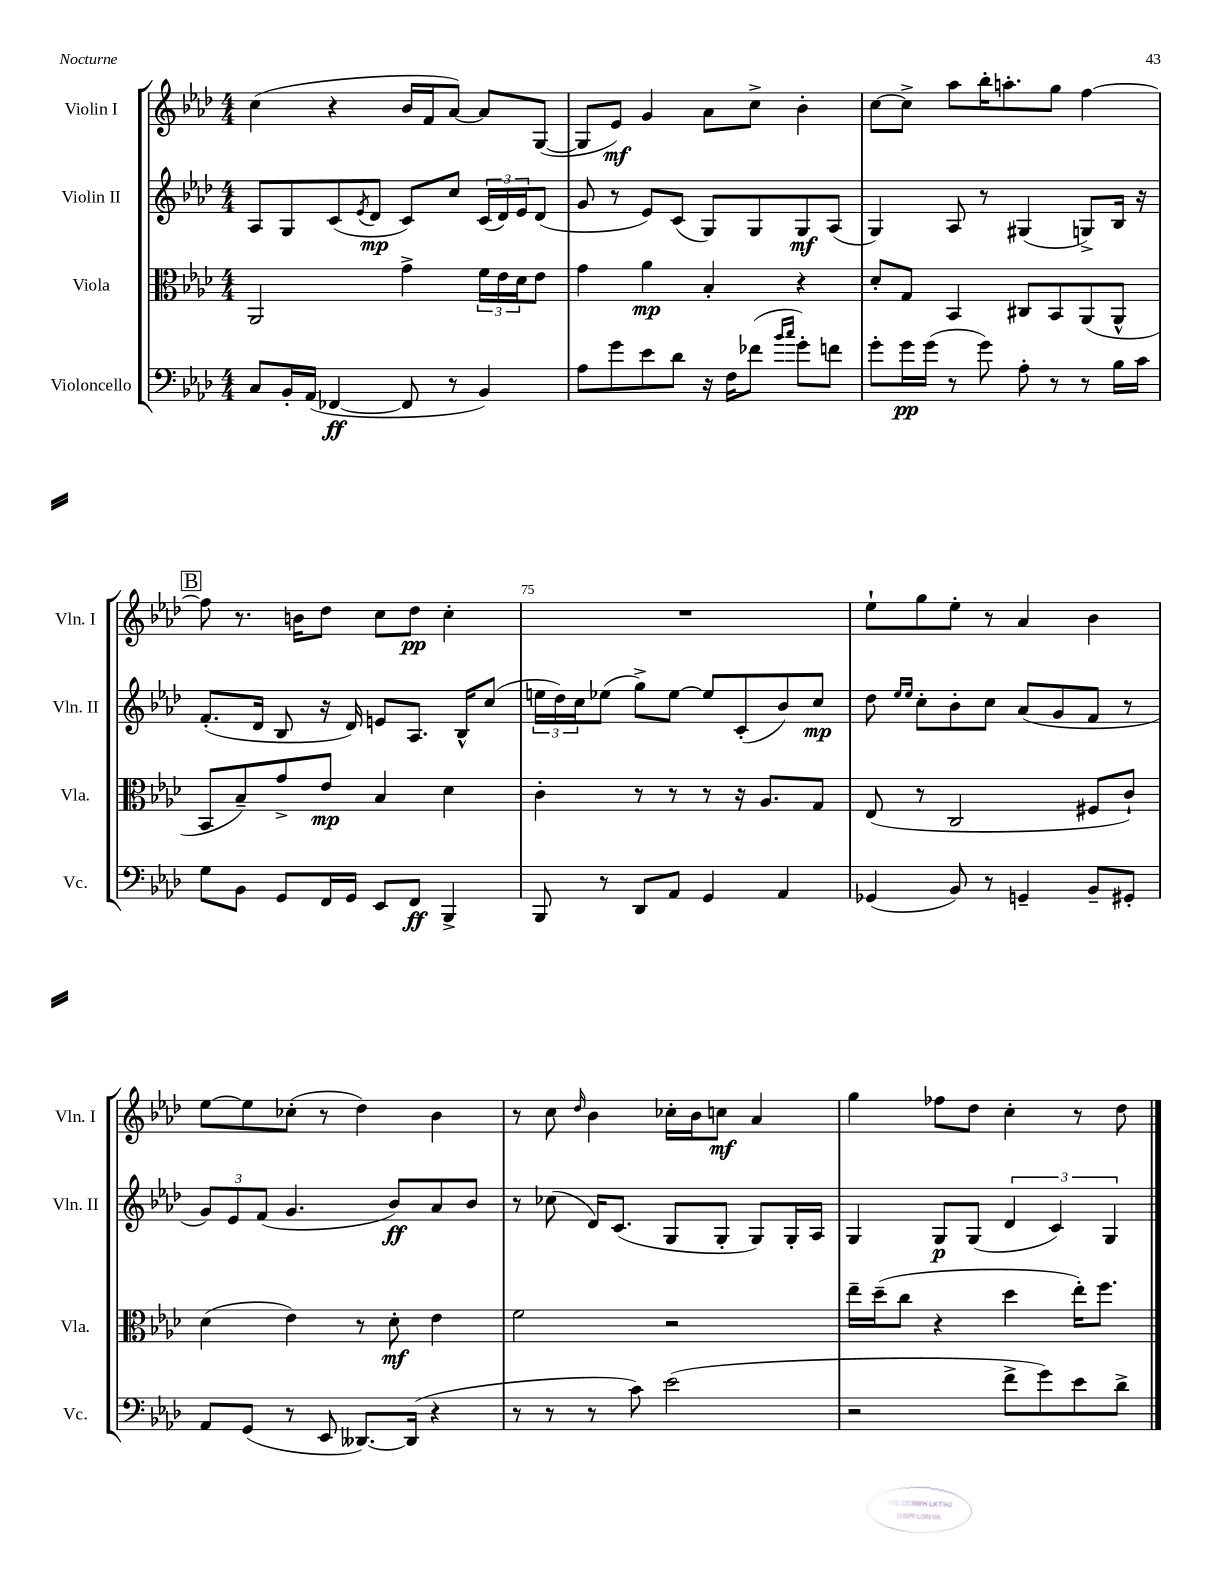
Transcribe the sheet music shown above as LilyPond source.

<<
\new StaffGroup <<
\new Staff = "s0" \with { instrumentName = "Violin I" shortInstrumentName = "Vln. I" } {
    \clef treble \key aes \major \numericTimeSignature \time 4/4
    c''4( r4 bes'16 f'16 aes'8~) aes'8 g8~( |
    g8 ees'8\mf) g'4 aes'8 c''8-> bes'4-. |
    c''8~ c''8-> aes''8 bes''16-. a''8.-. g''8 f''4~ |
    \mark \markup { \box "B" } f''8 r8. b'16 des''8 c''8 des''8\pp c''4-. |
    R1 |
    ees''8-! g''8 ees''8-. r8 aes'4 bes'4 |
    ees''8~ ees''8 ces''8-.( r8 des''4) bes'4 |
    r8 c''8 \grace { des''16 } bes'4 ces''16-. bes'16 c''8\mf aes'4 |
    g''4 fes''8 des''8 c''4-. r8 des''8 \bar "|." |
}
\new Staff = "s1" \with { instrumentName = "Violin II" shortInstrumentName = "Vln. II" } {
    \clef treble \key aes \major \numericTimeSignature \time 4/4
    aes8 g8 c'8( \acciaccatura { ees'8 } des'8\mp c'8) c''8 \tuplet 3/2 { c'16( des'16) ees'16 } des'8( |
    g'8 r8 ees'8) c'8( g8) g8 g8\mf aes8( |
    g4) aes8 r8 gis4( g8->) bes16 r16 |
    \mark \markup { \box "B" } f'8.-.( des'16 bes8 r16 des'16) e'8 aes8. bes16-^ c''8( |
    \tuplet 3/2 { e''16 des''16) c''16 } ees''8( g''8->) ees''8~ ees''8 c'8-.( bes'8) c''8\mp |
    des''8 \grace { ees''16 ees''16 } c''8-. bes'8-. c''8 aes'8( g'8 f'8 r8 |
    \tuplet 3/2 { g'8) ees'8 f'8( } g'4. bes'8\ff) aes'8 bes'8 |
    r8 ces''8( des'16) c'8.( g8 g8-. g8) g16-. aes16 |
    g4 g8\p g8( \tuplet 3/2 { des'4 c'4) g4 } \bar "|." |
}
\new Staff = "s2" \with { instrumentName = "Viola" shortInstrumentName = "Vla." } {
    \clef alto \key aes \major \numericTimeSignature \time 4/4
    aes,2 g'4-> \tuplet 3/2 { f'16 ees'16 des'16 } ees'8 |
    g'4 aes'4\mp bes4-. r4 |
    des'8-. g8 bes,4 cis8 bes,8 aes,8( aes,8-^ |
    \mark \markup { \box "B" } bes,8 bes8--) g'8-> ees'8\mp bes4 des'4 |
    c'4-. r8 r8 r8 r16 aes8. g8 |
    ees8( r8 c2 fis8 c'8-!) |
    des'4( ees'4) r8 des'8-.\mf ees'4 |
    f'2 r2 |
    ees''16-- des''16--( c''8 r4 des''4 ees''16-.) f''8. \bar "|." |
}
\new Staff = "s3" \with { instrumentName = "Violoncello" shortInstrumentName = "Vc." } {
    \clef bass \key aes \major \numericTimeSignature \time 4/4
    c8 bes,16-. aes,16( fes,4~\ff fes,8 r8 bes,4) |
    aes8 g'8 ees'8 des'8 r16 f16 fes'8( \grace { bes'16 c''16 } g'8-.) f'8 |
    g'8-. g'16\pp g'16( r8 g'8) aes8-. r8 r8 bes16 c'16 |
    \mark \markup { \box "B" } g8 bes,8 g,8 f,16 g,16 ees,8 f,8\ff bes,,4-> |
    bes,,8 r8 des,8 aes,8 g,4 aes,4 |
    ges,4( bes,8) r8 g,4-- bes,8-- gis,8-. |
    aes,8 g,8( r8 ees,8 deses,8.~) deses,16( r4 |
    r8 r8 r8 c'8) ees'2( |
    r2 f'8-> g'8) ees'8 des'8-> \bar "|." |
}
>>
>>
\layout { \context { \Score currentBarNumber = #71 \override BarNumber.break-visibility = ##(#f #t #t) barNumberVisibility = #(every-nth-bar-number-visible 5) } }
